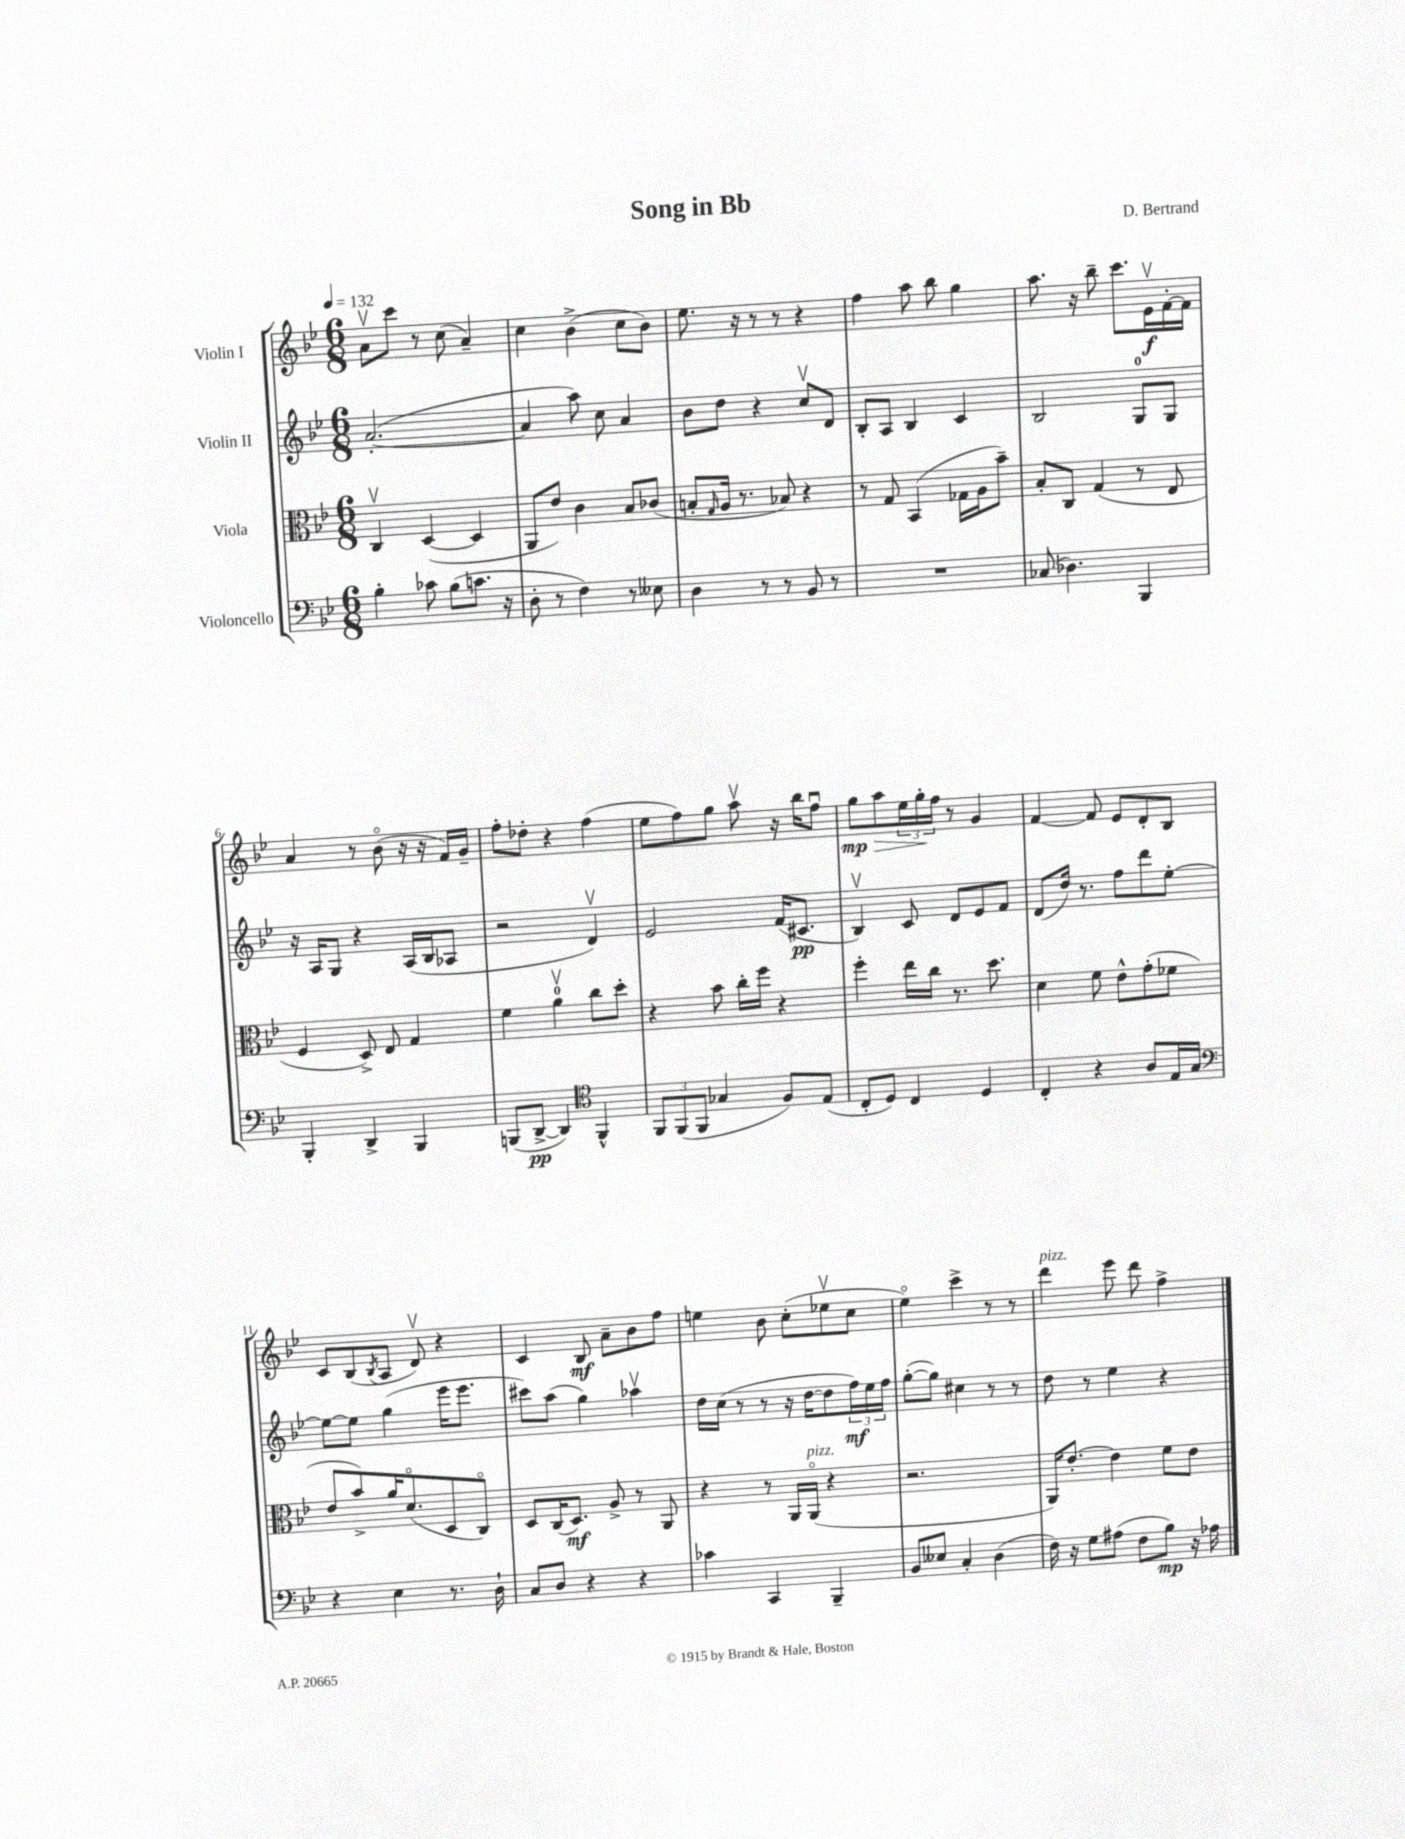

**kern	**kern	**kern	**kern
*staff4	*staff3	*staff2	*staff1
*clefF4	*clefC3	*clefG2	*clefG2
*k[b-e-]	*k[b-e-]	*k[b-e-]	*k[b-e-]
*M6/8	*M6/8	*M6/8	*M6/8
*MM132	*MM132	*MM132	*MM132
4B-'	4Cv	([2.a'	8av
.	.	.	8ccc
8c-	([4D	.	8r
(8B-	.	.	(8cc
8.c	4D]	.	4a~)
16r	.	.	.
=	=	=	=
8D'	8AA	4a]	4cc
8r	8e-)	.	.
4F)	4c	8aa)	(4b-^
.	.	8cc	.
8r	8B-	4a	8cc
8E--	(8c-	.	8b-)
=	=	=	=
4D	8B'	8b-	8.ee-
.	16qqG	.	.
.	16A	8dd	.
.	8.r	.	16r
8r	.	4r	8r
8r	8B-)	.	8r
8BB-	4r	8ccv	4r
8r	.	8d	.
=	=	=	=
2.r	8r	8B-'	4ff
.	8G	8A	.
.	(4BB-	4B-	8aa
.	.	.	8bb-
.	16G-	4c	4gg
.	16A	.	.
.	8b-~)	.	.
=	=	=	=
(8C-	8B-'	2B-	8.aa
4.D-)	8C	.	.
.	.	.	16r
.	(4G	.	8bb-~
.	.	.	8.ccc
4BBB-	8r	8G	.
.	.	.	16e-v
.	8E-	8G	[16f'
.	.	.	16f]
=	=	=	=
4BBB-'	4F	16r	4a
.	.	16A	.
.	.	8G	.
4DD^	8D^)	4r	8r
.	8E-	.	(8b-o
4BBB-	4G	(16A	16r
.	.	16B-	16r
.	.	8A-	16f)
.	.	.	16g~
=	=	=	=
(8BBB	4f	2r	8ff'
[8DD^	.	.	8dd-'
4DD])	4av	.	4r
*clefC4	*	*	*
4FF^^	8cc	4dv)	(4ff
.	8dd'	.	.
=	=	=	=
12FF	4r	2e-	8ee-
(12FF	.	.	.
.	.	.	8ff)
12FF	.	.	.
4G-	8b-	.	8gg
.	16cc'	.	8aav
.	16ff	.	.
8F)	4r	(16f	16r
.	.	8.c#	16bb-
(8E-	.	.	8ffu
=	=	=	=
8C'	4ff'	4B-v)	8gg
8D)	.	.	8aa
4C	16ee-	8c	24ee-
.	.	.	24gg'
.	16cc	.	.
.	.	.	24ff
.	8.r	8d	8r
4D	.	8e-	4g
.	8.dd	.	.
.	.	8f	.
=	=	=	=
4C'	4d	(8d	[4f
.	.	16dd)	.
.	.	8.r	.
4r	8f	.	8f]
.	8e-^^	8ff	8e-
8A	(8g'	8ddd	8d'
16E-	8f-	[8ee-'	8B-
16G	.	.	.
=	=	=	=
*clefF4	*	*	*
4r	8e-	8ee-_	8c
.	8b-^)	8ee-]	(8B-
.	.	.	8qB-
4E-	16a	(4gg	8A
.	(8.do	.	.
.	.	.	8dv)
8.r	8D	16eee-	4r
.	.	8.eee-	.
.	8Co)	.	.
16D`	.	.	.
=	=	=	=
8C	8D	8ccc#)	4c
8D	(16C	(8aa	.
.	8.D)	.	.
4r	.	4gg)	8B-
.	8A^	.	8a~
4r	8r	4aa-v	8b-
.	8AA	.	8ff
=	=	=	=
4c-	4r	16dd	4ee
.	.	(16cc	.
.	.	8r	.
4CC	8r	8r	8b-
.	16AA	16r	(8cc'
.	(16AAo	[16dd	.
4BBB-~	4r	8dd]	8ee-v
.	.	24ff)	8cc
.	.	24ee-	.
.	.	24ff	.
=	=	=	=
8BB-	2.r	([8gg'	4ee-o)
8E--	.	8gg])	.
4C'	.	4cc#	4ccc^
(4D	.	8r	8r
.	.	8r	8r
=	=	=	=
16F)	16AA)	8dd	4ddd
16r	[8.e-'	.	.
8G	.	8r	.
(8A#	4e-]	4ee-	8eee-
8F	.	.	8ddd
8B-)	8f	4r	4ff^
16r	8e-	.	.
16A-	.	.	.
==	==	==	==
*-	*-	*-	*-
